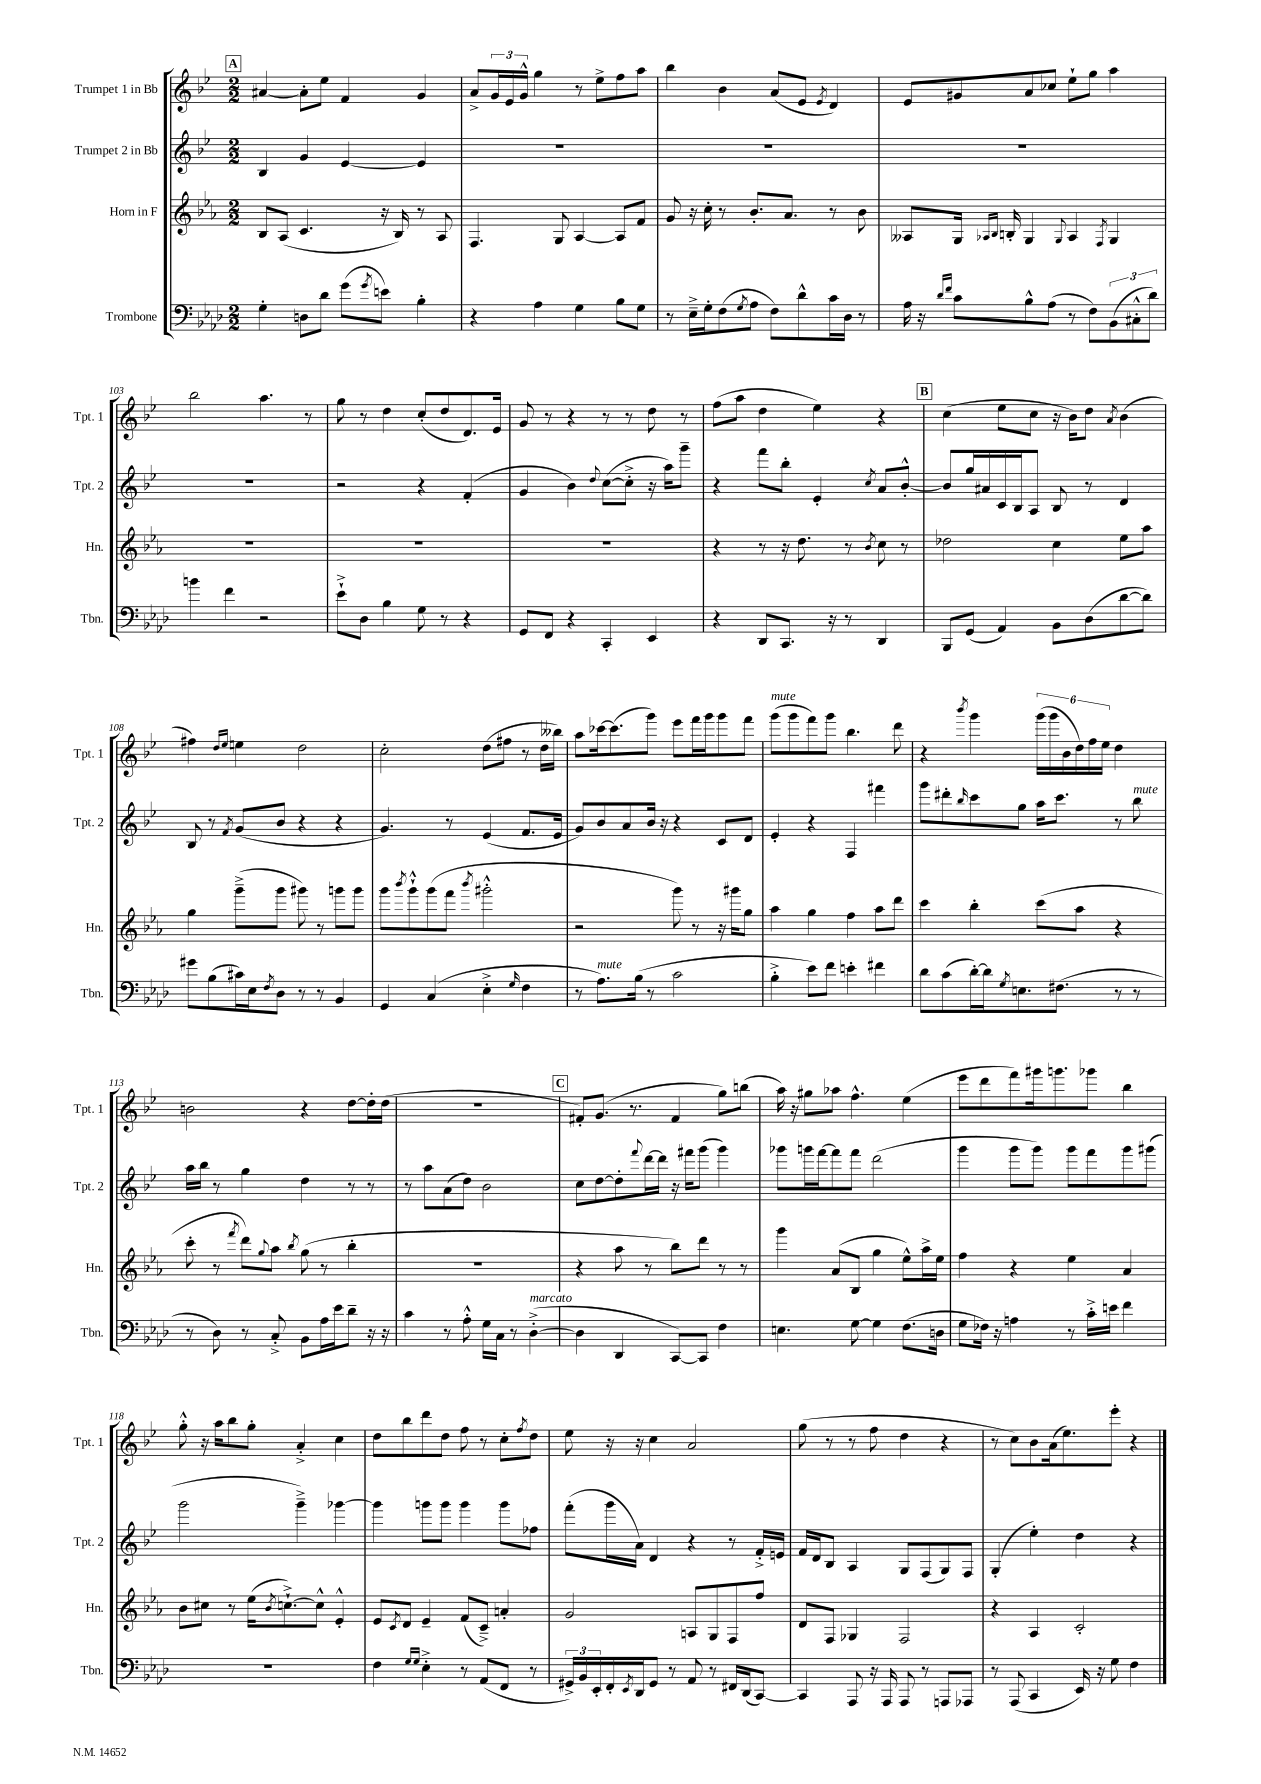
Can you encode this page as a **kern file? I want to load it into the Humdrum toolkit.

**kern	**kern	**kern	**kern
*staff4	*staff3	*staff2	*staff1
*clefF4	*clefG2	*clefG2	*clefG2
*k[b-e-a-d-]	*k[b-e-a-]	*k[b-e-]	*k[b-e-]
*M2/2	*M2/2	*M2/2	*M2/2
4G'\	8B-/L	4B-/	[4a#/
.	(8A-/J	.	.
8D\L	4.c/	4g/	8a#'\]L
8d-\J	.	.	8ee-\J
(8g\L	.	[4e-/	4f/
8qg/	.	.	.
8e\J)	16r	.	.
.	16B-/)	.	.
4B-'\	8r	4e-/]	4g/
.	8A-/	.	.
=	=	=	=
4r	4.F/	1r	8a^/L
.	.	.	24g/L
.	.	.	24e-/
.	.	.	24g^^/JJ
4A-\	.	.	4gg\
.	8G/	.	.
4G\	[4A-/	.	8r
.	.	.	8ee-^\L
8B-\L	8A-/]L	.	8ff\
8G\J	8f/J	.	8aa\J
=	=	=	=
8r	8g/	1r	4bb-\
16E-~^\LL	16r	.	.
16G'\J	16cc'\	.	.
(8F\	8r	.	4b-\
8qG/	.	.	.
8A-\J	8.b-'/L	.	.
8F\L)	.	.	(8a/L
.	8.a-/J	.	.
8d-^^\	.	.	8e-/J
.	.	.	8qe-/
16c\L	8r	.	4d/)
16D-\JJ	.	.	.
8r	8b-\	.	.
=	=	=	=
16A-\	8A--/L	1r	8e-/L
16r	.	.	.
16qqd-/LL	.	.	.
16qqf/JJ	.	.	.
8c\L	16G/Jk	.	8g#/
.	16qqA-/LL	.	.
.	16qqB-/JJ	.	.
.	16B'/	.	.
8B-^^\	4G/	.	8a/
(8A-\J	.	.	8cc-/J
.	8qqG/	.	.
8r	4A-/	.	8ee-`\L
8F\L)	.	.	8gg\J
.	8qF/	.	.
(12BB-\	4G/	.	4aa\
12C#'^^\	.	.	.
12d-\J)	.	.	.
=	=	=	=
4b\	1r	1r	2bb-\
4f\	.	.	.
2r	.	.	4.aa\
.	.	.	8r
=	=	=	=
8e-`^\L	1r	2r	8gg\
8D-\J	.	.	8r
4B-\	.	.	4dd\
8G\	.	4r	(8cc'/L
8r	.	.	8dd/
4r	.	(4f'/	8.d/)
.	.	.	16e-/Jk
=	=	=	=
8GG/L	1r	4g/	8g/
8FF/J	.	.	8r
4r	.	4b-\)	4r
.	.	8qqdd/	.
4CC'/	.	([8cc\L	8r
.	.	8cc'^\]J	8r
4EE-/	.	16r	8dd\
.	.	16aa\LK)	.
.	.	8ggg~\J	8r
=	=	=	=
4r	4r	4r	(8ff\L
.	.	.	8aa\J
8DD-/L	8r	8fff\L	4dd\
8.CC/J	16r	8bb-'\J	.
.	8.dd\	.	.
.	.	4e-'/	4ee-\)
16r	.	.	.
8r	8r	.	.
.	8qb-/	8qcc/	.
4DD-/	8cc\	8a/L	4r
.	8r	[8b-'^^/J	.
=	=	=	=
8BBB-/L	2dd-\	8b-/]L	(4cc\
(8GG/J	.	16gg/L	.
.	.	16a#/	.
4AA-/)	.	16c/	8ee-\L
.	.	16B-/J	.
.	.	8A/J	8cc\J
8BB-\L	4cc\	8B-/	16r
.	.	.	16b-\LK)
(8D-\	.	8r	8dd\J
.	.	.	8qa/
[8d-\	8ee-\L	4d/	(4b-\
8d-\]J)	8aa-\J	.	.
=	=	=	=
8g#\L	4gg\	8B-/	4ff#\)
(8B-\	.	8r	.
.	.	.	16qqdd/LL
.	.	8qf/	16qqee-/JJ
16c#\L)	(8ggg~^\L	(8g/L	4ee\
16E-\J	.	.	.
8qF/	.	.	.
8D-\J	8ggg\J	8b-/J	.
8r	8ggg#\)	4r	2dd\
8r	8r	.	.
4BB-/	8ggg\L	4r	.
.	8ggg\J	.	.
=	=	=	=
4GG/	8ggg\L	4.g/)	2cc'\
.	8qbbb-/	.	.
.	8ggg`^^\	.	.
(4C/	(8ggg\	.	.
.	8fff\J	8r	.
.	8qbbb-/	.	.
4E-'^\	2ggg#'^^\	(4e-/	(8dd\L
.	.	.	8ff#\J
16qqG/	.	.	.
4F\	.	8.f/L	8r
.	.	.	16dd\LL
.	.	16e-/Jk	16bb--\JJ)
=	=	=	=
8r	2r	8g/L)	8aa\L
8.A-\L)	.	8b-/	[16ccc-\k
.	.	.	(8.ccc-\]
.	.	8a/	.
(16B-\Jk	.	.	.
8r	.	16b-/Jk	8ggg\J)
.	.	16r	.
2c\	8ggg\)	4r	8eee-\L
.	8r	.	16fff\L
.	.	.	16ggg\J
.	16r	8c/L	8ggg\
.	16ggg#\LK	.	.
.	8gg\J	8d/J	8fff\J
=	=	=	=
4B-'^\	4aa-\	4e-'/	(8ggg\L
.	.	.	8ggg\
8e-\L)	4gg\	4r	8fff\)
8f\J	.	.	8ggg\J
4e'\	4ff\	4F/	4.bb-\
4f#\	8aa-\L	4fff#\	.
.	8ddd\J	.	8ddd\
=	=	=	=
8d-\L	4ccc\	8ggg\L	4r
(8c\	.	8ddd#'\	.
.	.	16qqbb-/	8qbbb-/
[16d-'\L)	4bb-'\	8ccc\	4ggg\
16d-\]J	.	.	.
8qG/	.	.	.
8.E\	.	8gg\J	.
.	(8ccc\L	16aa\LK	(24ggg\LL
.	.	.	24ggg\
(8.F#\J	.	8.ccc\J	.
.	.	.	24b-\
.	8aa-\J	.	24dd\)
.	.	.	24ff\
.	.	.	24ee-\JJ
8r	4r	8r	4dd\
8r	.	8bb-\	.
=	=	=	=
8r	8ccc'\	16aa\LL	2b\
.	.	16bb-\JJ	.
8D-\)	8r	8r	.
.	8qfff/	.	.
8r	8ddd\L)	4gg\	.
.	8qqgg/	.	.
8C'^/	8aa-\J	.	.
.	8qbb-/	.	.
8BB-\L	(8gg\	4dd\	4r
16A-\L	8r	.	.
16e-\J	.	.	.
8d-~\J	4bb-'\	8r	[8dd\L
16r	.	8r	16dd'\]L
16r	.	.	(16dd\JJ
=	=	=	=
4c\	1r	8r	1r
.	.	8aa\L	.
8r	.	(8a\	.
8A-'^^\	.	8dd\J)	.
16G\LL	.	2b-\	.
16C\JJ	.	.	.
8r	.	.	.
([4D-'^\	.	.	.
=	=	=	=
4D-\]	4r	8cc\L	8f#'/L)
.	.	[8dd\	(8.g/J
4DD-/	8aa-\	8dd'\]	.
.	.	.	8.r
.	.	8qqfff/	.
.	8r	[16ddd\L	.
.	.	16ddd\]JJ	.
[8CC/L)	8bb-\L)	16r	4f#/
.	.	16fff#\LK	.
8CC/]J	8ddd\J	(8ggg\J	.
4F\	8r	4ggg\)	8gg\L)
.	8r	.	(8bb\J
=	=	=	=
4.E\	4ggg\	8ggg-\L	16aa\)
.	.	.	16r
.	.	16ggg\L	8gg#\L
.	.	[16fff\J	.
.	(8a-/L	8fff\]	8aa-\J
[8G\	8B-/J	8fff\J	4.ff^^\
4G\]	4gg\	(2ddd\	.
(8.F\L	8ee-^^\L)	.	(4ee-\
.	16aa-^\L	.	.
16D\Jk	16ee-\JJ	.	.
=	=	=	=
8G\L	4ff\	4ggg\	8eee-\L
16F-\Jk)	.	.	8ddd\
16r	.	.	.
4A\	4r	8ggg\L	8fff\)
.	.	8ggg\J)	16ggg#\k
.	.	.	8.ggg\
8r	4ee-\	8ggg\L	.
16c'^\LL	.	8fff\	8ggg-\J
16e\JJ	.	.	.
4f\	4a-/	8ggg\	4bb-\
.	.	(8ggg#\J	.
=	=	=	=
1r	8b-\L	2ggg\	8gg'^^\
.	8cc#\J	.	16r
.	.	.	16aa\LK
.	8r	.	8bb-\
.	(16ee-\LK	.	8gg'\J
.	8qb-/	.	.
.	[8.cc`^\)	.	.
.	.	4ggg~^\)	4a'^/
.	8cc^^\]J	.	.
.	4e-'^^/	[4ggg-\	4cc\
=	=	=	=
4F\	8e-/L	4ggg-\]	8dd\L
.	8qc/	.	.
.	8d/J	.	8bb-\
16qqG/LL	.	.	.
16qqG/JJ	.	.	.
4E-'^\	4e-~/	8ggg\L	8ddd\
.	.	8ggg\J	8dd\J
8r	(8f/L	4ggg\	8ff\
(8AA-/L	8c~^/J)	.	8r
8FF/J	4a'/	8ggg\L	8cc'\L
.	.	.	8qff/
8r	.	8ff-\J	8dd\J
=	=	=	=
24GG#^/LL)	2g/	(8fff'\L	8ee-\
24BB-/	.	.	.
24EE-'/	.	.	.
16FF'/	.	16ggg\L	16r
8qEE-/	.	.	.
16DD-/J	.	16a\JJ)	16r
8GG#/J	.	4d/	4cc\
8r	.	.	.
8AA-/	8A/L	4r	2a/
8r	8G/	.	.
16FF#/LL	8F/	8r	.
(16DD-/J	.	.	.
[8CC/J)	8ff/J	16f'^/LL	.
.	.	16e/JJ	.
=	=	=	=
4CC/]	8d/L	16f/LL	(8gg\
.	.	16d/J	.
.	8F/J	8B-/J	8r
8AAA-/	4G-/	4A/	8r
16r	.	.	8ff\
16AAA-/	.	.	.
8AAA-/	2F/	8G/L	4dd\
8r	.	(8F/	.
8AAA/L	.	8G/)	4r
8AAA-/J	.	8F/J	.
=	=	=	=
8r	4r	(4G'/	8r
(8AAA-/	.	.	8cc\L)
4CC/	4A-/	4ee-'\)	8b-\
.	.	.	(16a\k
.	.	.	8.ee-\)
16EE-/)	2c'/	4dd\	.
16r	.	.	.
8G\	.	.	8eee-'\J
4F\	.	4r	4r
==	==	==	==
*-	*-	*-	*-
